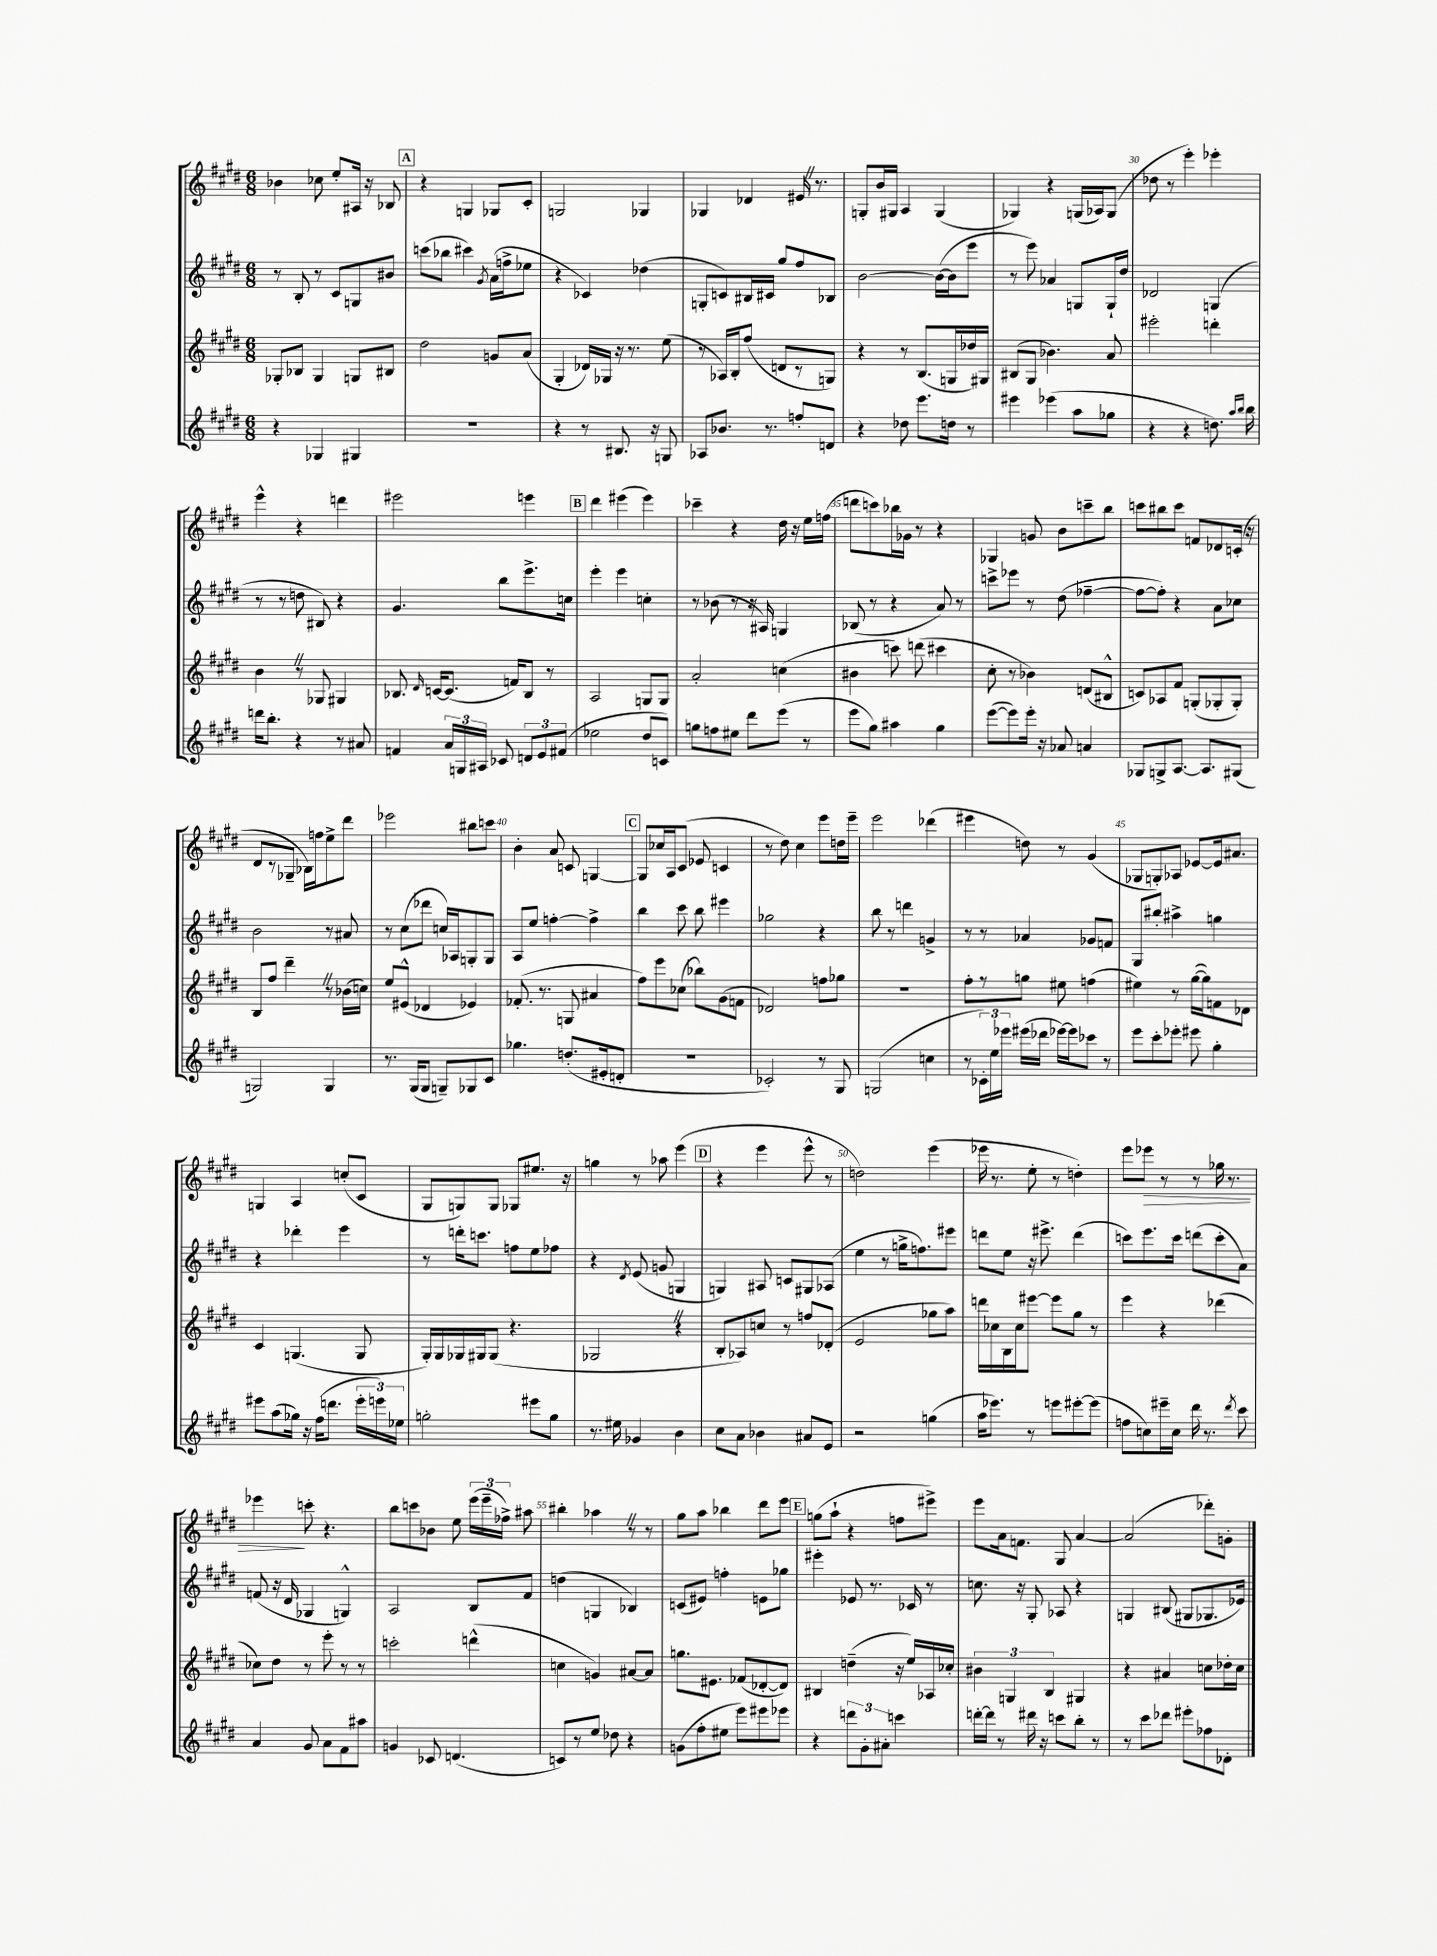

**kern	**kern	**kern	**kern
*staff4	*staff3	*staff2	*staff1
*clefG2	*clefG2	*clefG2	*clefG2
*k[f#c#g#d#]	*k[f#c#g#d#]	*k[f#c#g#d#]	*k[f#c#g#d#]
*M6/8	*M6/8	*M6/8	*M6/8
4r	8G-'/L	8r	4b-\
.	8B-/J	8B'/	.
4G-/	4G-/	8r	8cc-\
.	.	8c#/L	8ee'/L
4G#/	8G/L	8G/	16A#/Jk
.	.	.	16r
.	8B#/J	8b#/J	8B-/
=	=	=	=
2.r	2dd#\	(8ccc\L	4r
.	.	8bb-\J	.
.	.	4ccc#\)	4G/
.	.	8qg#/	.
.	8g/L	(16a\LL	8G-/L
.	.	16ff^\J	.
.	(8a/J	8ee-\J	8c#'/J
=	=	=	=
4r	4G#'/	4r	2G/
8r	16d-/LL)	4c-/)	.
.	16G-/JJ	.	.
8.B#/	16r	.	.
.	8.r	.	.
.	.	(4dd-\	4G-/
16r	.	.	.
8G/	(8ee\	.	.
=	=	=	=
8A-/L	8r	8G'/L	4G-/
8.b-/J	16A-/LL)	8c/)	.
.	16B'/J	.	.
.	(8ff#/J	16B#/L	4d-/
8.r	.	16c#/JJ	.
.	8d/L	8gg#/L	.
8ff'/L	8r	8ff#/	16e#/
.	.	.	8.r
8d/J	8G/J)	8B-/J	.
=	=	=	=
4r	4r	[2b\	8G'/L
.	.	.	16b/L
.	.	.	16G#/JJ
8dd-\	8r	.	4A/
8.eee\L	(8.B/L	.	.
.	.	(16b\_LL	(4G#/
16dd\Jk	16G/L	16b\]J	.
8r	16dd-/)	8eee\J	.
.	16G#/JJ	.	.
=	=	=	=
4eee#\	(8B#/L	8r	4G-/)
.	8G#/J	8eee\)	.
(4eee-\	4.b-\)	4a-/	4r
8aa\L	.	8G/L	(16G/LL
.	.	.	16A-/J)
8gg-\J	8a/	16G`/L	(8G/J
.	.	16dd#/JJ	.
=	=	=	=
4r	2eee#'\	2d-/	8dd-\
.	.	.	8r
4r	.	.	4eee'\)
8.dd\)	4ddd'\	(4G/	4eee-'\
16qqaa/LL	.	.	.
16qqbb/JJ	.	.	.
16bb\	.	.	.
=	=	=	=
16ddd\LK	4b\	8r	4eee^^\
8.bb'\J	.	.	.
.	.	8r	.
4r	8r	8dd\	4r
.	8G-/	8B#/)	.
8r	4G#/	4r	4ddd\
8a#/	.	.	.
=	=	=	=
4f/	8.B-/	4.g#/	2eee#\
.	16qqd#/	.	.
.	[16c/LK	.	.
24a/LL	(8.c/]J	.	.
24G/	.	.	.
24A#/JJ	.	.	.
8c-/	.	8bb\L	.
.	16f/LK)	.	.
12d/L	8B-/J	8.eee^\	4eee\
12e/	.	.	.
.	8r	.	.
(12f#/J	.	.	.
.	.	16cc\Jk	.
=	=	=	=
2ee-\	2A/	4eee'\	4ddd#\
.	.	4eee\	(4eee#\
8dd#/L	8G/L	4cc'\	4eee#\)
8c/J)	8G/J	.	.
=	=	=	=
8gg\L	2a'/	8r	4ccc-~\
8ff\	.	(8b-\	.
8ee#\J	.	8r	4r
8ddd#\L	.	16r	.
.	.	16A#/)	.
(8eee\J	(4cc\	4G/	16dd#\
.	.	.	16r
8r	.	.	16ee\LL
.	.	.	(16ff\JJ
=	=	=	=
8eee\L	4b#\	(8B-/	8ddd\L
8gg#\J)	.	8r	8ccc\)
4aa#\	8ccc\)	4r	16bb-\L
.	.	.	16g-\JJ
.	(8ddd\	.	8r
4gg#\	4ccc#\	8a/)	4r
.	.	8r	.
=	=	=	=
([8eee\L	8cc#'\	8ccc^\L	4G-/
8eee\])	8r	8eee-\J	.
16eee'\Jk	4b-\)	8r	8g/
16r	.	.	.
8a-/	.	(8dd#\	8b\L
4a/	(8d/L	[4ff-~\	8ccc~\
.	8B#^^/J	.	8bb\J
=	=	=	=
8G-/L	8c/L)	8ff-\_L	8ccc\L
8G^/	8A-/	8ff-'\]J)	8bb#\
[8.A/J	8f#/J	4r	8ccc\J
.	(8G'/L	.	8f/L
8.A/]L	.	.	.
.	8G-'/	8a\L	8d-/
(8G#/J	8G-'/J)	8cc-\J	(16c'/Jk
.	.	.	16r
=	=	=	=
2G/)	8B/L	2b\	8d#/L
.	8ff#/J	.	8r
.	4ddd#~\	.	8G-~/J
.	.	.	16B-\LL)
.	.	.	16ff\J
4G/	8r	8r	8ee^\
.	(16b-\LL	8a#/	8ddd#\J
.	16cc\JJ)	.	.
=	=	=	=
8.r	8ee/L	8r	2eee-\
.	(8e#^^/J	(8cc#\L	.
(16G#/LK	.	.	.
8G#/J	4d-/	8ddd-\J	.
8G~/L)	.	16cc/LL)	.
.	.	16A-/J	.
8G-/	4e-/)	8G'/	8bb#\L
8c#/J	.	8G/J	8ccc\J
=	=	=	=
4.gg-\	(8.f-'/	8A/L	4b'\
.	.	8ee/J	.
.	8.r	.	.
.	.	[4ff'\	8a/
(8.dd'/L	8G/	.	8c/
.	4a#/	4ff^\]	[4G/
16e#'/k	.	.	.
8d'/J	.	.	.
=	=	=	=
2.r	8ff#\L)	4bb\	8G/]L
.	8eee\	.	16cc-/L
.	.	.	16A/J
.	(8cc-\J	8ccc#\	(8c#/J
.	8bb-\L)	8bb\	8e-/
.	(8g#\	4eee#\	4c/
.	8f\J	.	.
=	=	=	=
2c-'/)	2d-/)	2gg-\	8r
.	.	.	8dd#\)
.	.	.	4cc#\
8r	8ff\L	4r	8eee\L
8G#/	8gg-\J	.	16dd\L
.	.	.	16eee~\JJ
=	=	=	=
(2G/	2.r	8bb\	2eee\
.	.	8r	.
.	.	4ddd\	.
4cc\	.	4g^/	(4ddd-\
=	=	=	=
8r	8ff#'\L	8r	4eee#\
24c-'\LL)	8r	8r	.
24ee\	.	.	.
24eee-\JJ	.	.	.
(16eee#\LL	8gg\J	4a-/	8dd\)
16ddd-\JJ	.	.	.
[16eee-\LL)	8ee#\	.	8r
16eee-\]J	.	.	.
8ccc-\J	(4ff\	8g-/L	(4g#/
8r	.	8f/J	.
=	=	=	=
8eee\L	4ee#\)	8G#/L	8G-/L
8ccc#'\	.	8bb#'/J	8G'/)
8eee-'\J	8r	4aa#^\	8A-/J
8eee#\	([16gg#\LL	.	[8e-/L
.	16gg#\]J)	.	.
4gg#'\	8f\	4gg\	16e-/]k
.	.	.	8.a#/J
.	8d-\J	.	.
=	=	=	=
8eee#\L	4c#/	4r	4G/
(8aa\	.	.	.
16gg-\Jk)	(4.G/	4ddd-'\	4A/
16r	.	.	.
(16ff#\LK	.	.	.
8.ddd\J	.	.	.
.	.	4eee\	(8cc'/L
24eee#'\LL	8G/	.	8c#/J
24eee\)	.	.	.
24ee-\JJ	.	.	.
=	=	=	=
2gg'\	16G#'/LL)	8r	8G#/L
.	16G#/	.	.
.	16G-/	16ddd'\LK	8G/)
.	16G#/J	8.ccc\J	.
.	(8G#/J	.	8G/J
.	4.r	8ff\L	8G-/L
8eee#\L	.	8ee\	8.ee#/J
8gg\J	.	8ff-\J	.
.	.	.	16r
=	=	=	=
8.r	2G-/	4r	4gg\
16ee#\	.	.	.
.	.	8qd#/	.
4g-/	.	(8e/	8r
.	.	8g/	8aa-\
4b\	4r	4G/	(4eee\
=	=	=	=
8cc#\L	8B'/L	4G/)	4r
8a\J	8A-/)	.	.
4b-\	8cc/J	8A#/	4eee\
.	8r	8c/L	.
8a#/L	8ff/L	8G#/	8eee^^\
8e/J	(8d-'/J	(8A-/J	8r
=	=	=	=
2r	2e/	4ee\	2dd\)
.	.	8r	.
.	.	16gg^\LK	.
.	.	8.ff\)	.
(4gg\	8gg-\L	.	(4eee\
.	8aa\J)	8eee#\J	.
=	=	=	=
16aa\LK	16ddd\LL	8ddd\L	16eee-\
8.eee-\J)	16cc-\	.	8.r
.	16B\	8ee\J	.
.	16cc-\J	.	.
8r	[8eee#\J	16r	8ee'\
.	.	8.eee#^\	.
8eee\L	8eee#\]L	.	8r
[8eee#'\	8gg#\J	(4ddd\	4dd'\)
(8eee#\]J	8r	.	.
=	=	=	=
8ff\L	4eee\	8ccc\L)	8eee\L
8cc\)	.	8.eee\	8eee-\J
16eee#~\L	4r	.	8r
16cc\JJ	.	16ccc\Jk	.
16ddd#\	.	(8ddd\L	8r
8.r	.	.	.
.	(4ddd-\	8ccc'\	16gg-\
.	.	.	8.r
8qddd#/	.	.	.
8ccc#\	.	8a\J)	.
=	=	=	=
4a/	8cc-\L)	(8f/	4eee-\
.	8dd#\J	16r	.
.	.	16d#/	.
8g#/	8r	4G-/	8ccc'\
8a\L	8eee'\	.	4.r
8f#\	8r	4G^^/)	.
8aa#\J	8r	.	.
=	=	=	=
4g/	2ccc'\	2A/	8bb\L
.	.	.	8ccc\
8c-/	.	.	8b-\J
(4.d/	.	.	8ee\
.	(4ddd^^\	8B/L	(24eee\LL
.	.	.	24eee~\
.	.	.	24ff-^\JJ)
.	.	8f#/J	8aa#\
=	=	=	=
8c/L)	4cc\	(4dd\	4bb#'\
8r	.	.	.
8ee/J	4g/)	4G/	4aa-\
8dd-\	.	.	.
4r	[8a#/L	4B-/)	8r
.	8a#/]J	.	8r
=	=	=	=
(8g\L	8.gg\L	(8c/L	8gg#\L
8ff#'\	.	8e#/J)	8aa\J
.	8.e#\J	.	.
8ee#\J	.	4ff'\	4bb-\
8eee\L)	(8f-/L	.	.
8eee#\	[8d-'/	8e\L	8ddd#\L
8eee-\J	8d-/]J)	8gg-\J	8eee\J
=	=	=	=
4r	4B#/	4eee#'\	(8gg\L
.	.	.	8aa`\J
12ddd\L	(4dd~\	8e-/	4r
12g#'\	.	.	.
.	.	8.r	.
12a#'\J	.	.	.
4ccc\	16r	.	8ff\L
.	16ee/LL)	16c-/	.
.	16A-/	8r	8eee#^\J)
.	16cc-'/JJ	.	.
=	=	=	=
[16ddd'\LL	6b#\	8.cc\	8eee\L
16ddd\]JJ	.	.	.
8r	.	.	16a\k
.	6G/	.	.
.	.	16r	8.f\J
16ddd#\	.	8G#'/	.
16r	.	.	.
.	6B/	.	.
8ccc\L	.	8A-/	8G#/
8bb'\J	4G#/	4r	[4a/
8r	.	.	.
=	=	=	=
8r	4r	4G/	(2a/]
8ccc#\L	.	.	.
8ddd-\J	4a#/	(8B#/	.
8eee#'\L	.	8G#/L	.
8ff-\	8cc\L	8.G-/	8ddd-'\L)
8d-'\J	16dd-'\L	.	8g'\J
.	16cc\JJ	16e-/Jk)	.
==	==	==	==
*-	*-	*-	*-
